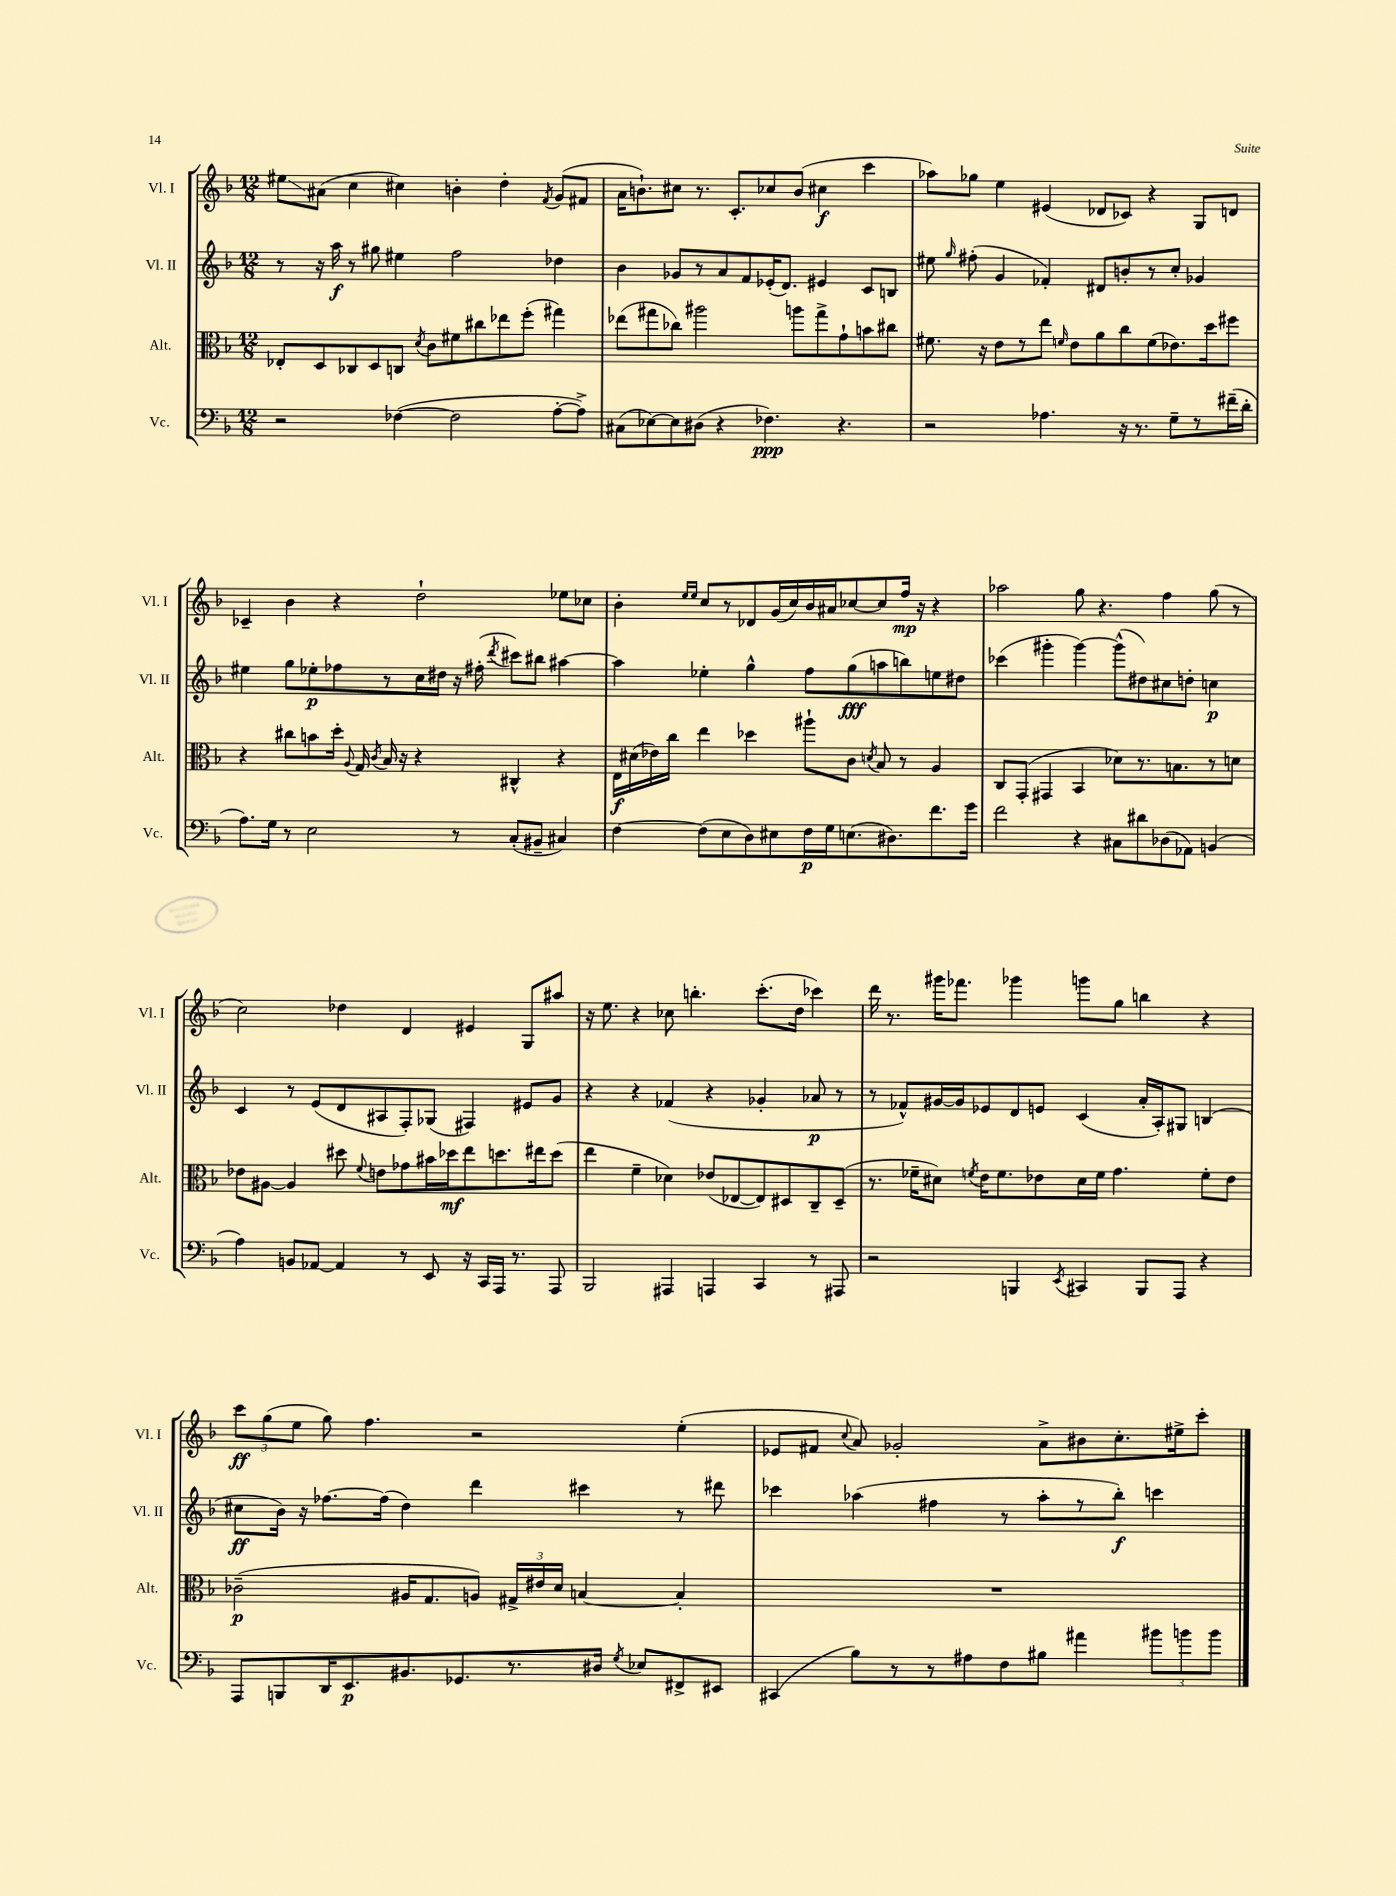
<<
\new StaffGroup <<
\new Staff = "s0" \with { instrumentName = "Vl. I" shortInstrumentName = "Vl. I" } {
    \clef treble \key f \major \numericTimeSignature \time 12/8
    \autoBeamOff eis''8[\glissando ais'8]( c''4 cis''4) b'4-. d''4-. \acciaccatura { f'8 } g'8[( fis'8] |
    a'16[ b'8.-!) cis''8] r8. c'8.[-. ces''8 b'8]( cis''4\f c'''4 |
    aes''8[) ges''8] e''4 eis'4( des'8[ ces'8]) r4 g8[ d'8] |
    ces'4-- bes'4 r4 d''2-! ees''8[ ces''8] |
    bes'4-. \grace { e''16[ e''16] } c''8[ r8 des'8 g'16( c''16) bes'16 ais'16 ces''8~ ces''8 f''16]\mp r16 r4 |
    aes''2 g''8 r4. f''4 g''8( r8 |
    c''2) des''4 d'4 eis'4 g8[ ais''8] |
    r16 e''8. r4 ces''8 b''4.-. c'''8.[-.( d''16] ces'''4) |
    d'''16 r8. gis'''16[ fes'''8.] ges'''4 g'''8[ g''8] b''4 r4 |
    \tuplet 3/2 { c'''8[\ff g''8( e''8] } g''8) f''4. r2 e''4-.( |
    ees'8[ fis'8] \appoggiatura { c''8 } a'8) ges'2-. a'8[-> bis'8 c''8.-. eis''16-> c'''8]-. \bar "|." |
}
\new Staff = "s1" \with { instrumentName = "Vl. II" shortInstrumentName = "Vl. II" } {
    \clef treble \key f \major \numericTimeSignature \time 12/8
    \autoBeamOff r8 r16 a''16\f r8 gis''8 eis''4 f''2 des''4 |
    bes'4 ges'8[ r8 a'8 f'8 ees'16-.( d'8.]) eis'4 c'8[ b8] |
    eis''8 \grace { g''16 } fis''8-.( g'4 fes'4-.) dis'8[ b'8-. r8 c''8]-. ges'4 |
    eis''4 g''8[ ees''8-.\p fes''8 r8 c''16 dis''16] r16 fis''16-.( \acciaccatura { d'''8 } cis'''8[) bis''8] ais''4~ |
    ais''4 ees''4-. g''4-^ f''8[ g''8\fff( a''8 b''8) e''8 dis''8] |
    ces'''4( gis'''4-. gis'''4~) gis'''8[-^( dis''8) cis''8 d''8]-. c''4\p |
    c'4 r8 e'8[( d'8 ais8 f8-.) ges8]( fis4) eis'8[ g'8] |
    r4 r4 fes'4( r4 ges'4-. aes'8\p r8 |
    r8 fes'8[-^) gis'16~ gis'16 ees'8 d'8 e'8] c'4( a'16[-. a16-.) gis8] b4( |
    cis''8[\ff bes'16]) r16 fes''8.[~ fes''16]( d''4) d'''4 cis'''4 r8 dis'''8 |
    ces'''4 aes''4( fis''4 r8 aes''8[-. r8 bes''8]-.\f) c'''4 \bar "|." |
}
\new Staff = "s2" \with { instrumentName = "Alt." shortInstrumentName = "Alt." } {
    \clef alto \key f \major \numericTimeSignature \time 12/8
    \autoBeamOff ees8[-. d8 ces8 d8 c8] \acciaccatura { d'8 } c'8[ fis'8 cis''8 ees''8 f''8]-.( gis''4) |
    ees''8[( gis''8 ces''8]) ais''2 a''8[ gis''8-> g'8-! b'8 cis''8] |
    fis'8. r16 e'8[ r8 e''8] \grace { f'16 } e'8[ a'8 c''8 f'8( ees'8.) d''16 fis''8] |
    r4 cis''8[ b'8 d''16]-. \appoggiatura { a8 } g16 \acciaccatura { c'8 } bes16 r16 r4 cis4-^ r4 |
    e16[\f dis'16( ees'16) c''16] e''4 des''4 ais''8[-! c'8] \acciaccatura { d'8 } bes8 r8 a4 |
    c8[ g,8]-.( gis,4 bes,4 des'8[) r8. b8. r8 d'8] |
    ees'8[ ais8]~ ais4 dis''8 \appoggiatura { f'8 } e'8[ ges'8 bis'16 des''16\mf e''8 d''8. eis''16 d''8]( |
    e''4 f'4-- des'4) ees'8[( ees8~ ees8) dis8 c8-- dis8]--( |
    r8. fes'16[-- dis'8]) \acciaccatura { f'8 } e'16[ f'8. ees'8 dis'16 f'16] g'4. f'8[-. ees'8] |
    ces'2--\p( ais16[ g8. a8]) \tuplet 3/2 { gis16[-> eis'16 d'16] } b4~ b4-. |
    R1. \bar "|." |
}
\new Staff = "s3" \with { instrumentName = "Vc." shortInstrumentName = "Vc." } {
    \clef bass \key f \major \numericTimeSignature \time 12/8
    \autoBeamOff r2 fes4~( fes2 a8[~-. a8]->) |
    cis8[( ees8~) ees8 dis8]( r4 fes4.\ppp) r4. |
    r2 aes4. r16 r8. g8[-- r8 fis'16--( d'16]-. |
    a8.[) g16] r8 e2 r8 c8[-.( bis,8]-- cis4) |
    f4~ f8[( e8 d8) eis8 f16\p g16 e8.( dis8.) f'8. g'16] |
    f'2 r4 cis8[ dis'8 des8( aes,8]) b,4( |
    a4) b,8[ aes,8]~ aes,4 r8 e,8 r16 c,16[ a,,16] r8. a,,8 |
    bes,,2 ais,,4 a,,4 c,4 r8 ais,,8 |
    r2 b,,4 \acciaccatura { e,8 } cis,4 b,,8[ a,,8] r4 |
    a,,8[ b,,8 d,16 e,8.\p bis,8. ges,8. r8. dis16] \acciaccatura { g8 } ees8[ fis,8-> eis,8] |
    cis,4( bes8[) r8 r8 ais8 f8 bis8] ais'4 \tuplet 3/2 { bis'8[ b'8 b'8] } \bar "|." |
}
>>
>>
\layout { \context { \Score \remove "Bar_number_engraver" } }
